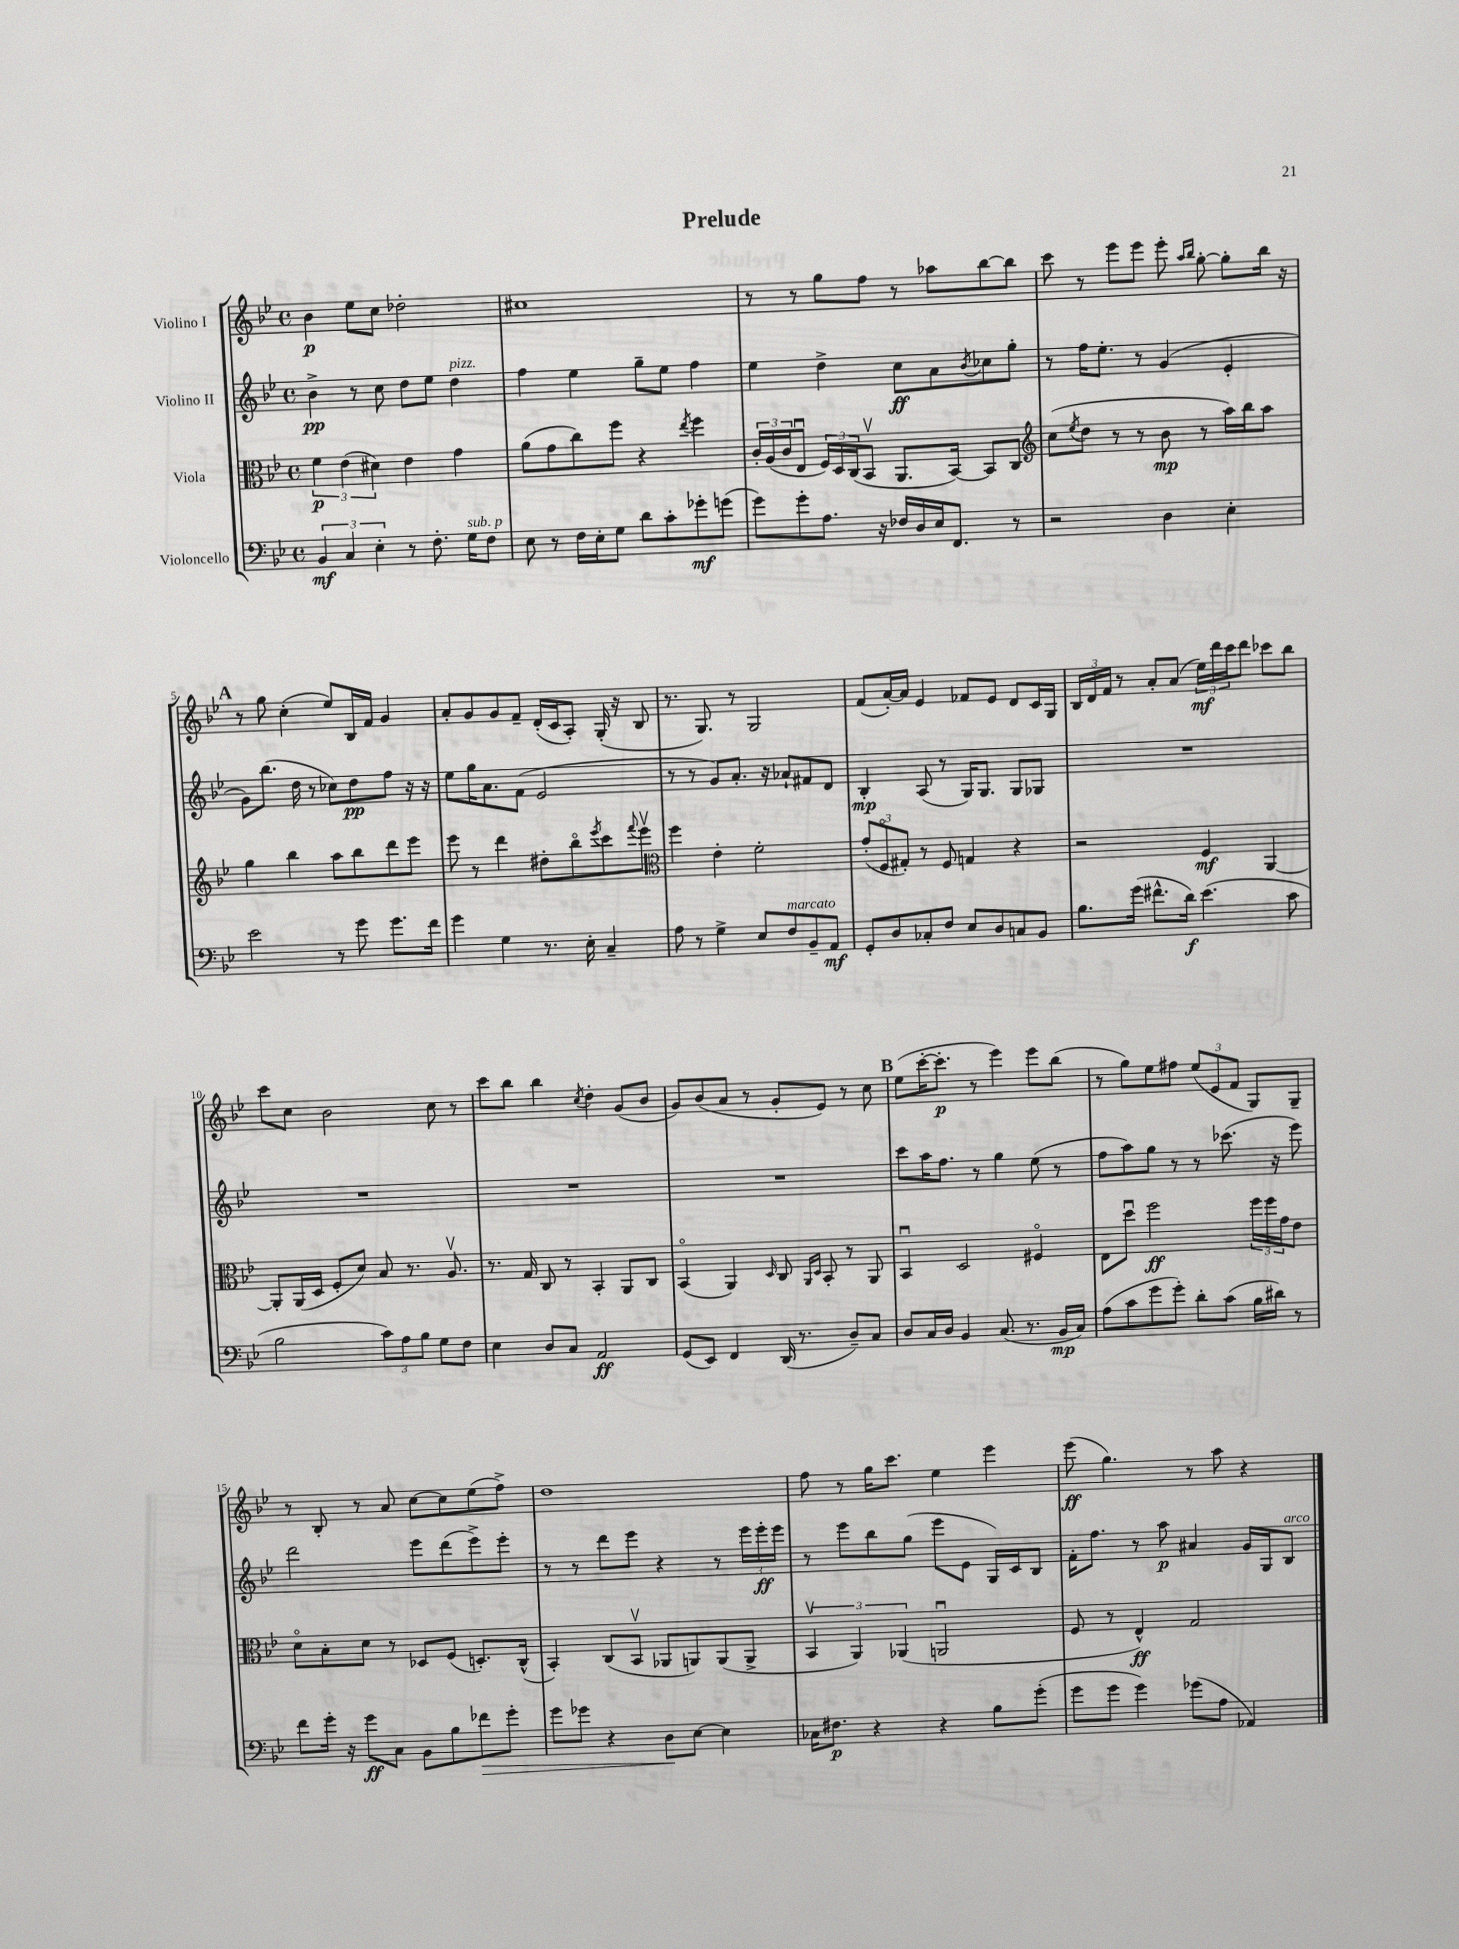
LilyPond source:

\header { title = "Prelude" }
<<
\new StaffGroup <<
\new Staff = "s0" \with { instrumentName = "Violino I" } {
    \clef treble \key bes \major \defaultTimeSignature \time 4/4
    bes'4\p ees''8 c''8 des''2-. |
    cis''1 |
    r8 r8 g''8 f''8 r8 aes''8 bes''8~ bes''8 |
    c'''8 r8 ees'''8 ees'''8 ees'''8-. \grace { a''16 bes''16 } g''8~-. g''8-. bes''16 r16 |
    \mark \markup { \bold "A" } r8 g''8 c''4-.( ees''8) bes16 f'16 g'4 |
    a'8-. g'8 g'8 f'8-- d'16-.( c'16 a8-.) g16-.( r16 bes8 |
    r8. g8.) r8 g2 |
    f'8( a'16~-.) a'16 ees'4 fes'8 ees'8 d'8 c'16 g16 |
    \tuplet 3/2 { bes16 d'16 f'16 } r8 a'8-. a'8( \tuplet 3/2 { ees''16\mf) d'''16 c'''16 } d'''8 ces'''8 bes''8 |
    c'''8 c''8 bes'2 c''8 r8 |
    c'''8 bes''8 bes''4 \acciaccatura { c''8 } d''4-. g'8( bes'8 |
    g'8) bes'8( a'8 r8 g'8-. ees'8) r8 c''8 |
    \mark \markup { \bold "B" } ees''8( c'''16~-. c'''8.-.\p r8 ees'''4) ees'''8 bes''8( |
    r8 g''8) ees''8 fis''8 \tuplet 3/2 { ees''8( ees'8 f'8 } g8) g8-- |
    r8 bes8-. r8 a'8 c''8~ c''8 ees''8( f''8->) |
    d''1 |
    f''8 r8 g''16 c'''8. ees''4 ees'''4 |
    ees'''8\ff( g''4.) r8 a''8 r4 \bar "|." |
}
\new Staff = "s1" \with { instrumentName = "Violino II" } {
    \clef treble \key bes \major \defaultTimeSignature \time 4/4
    bes'4->\pp r8 c''8 d''8 ees''8 d''4^\markup { \italic "pizz." } |
    f''4 ees''4 g''8-- ees''8 f''4 |
    ees''4 d''4-> c''8\ff a'8 \acciaccatura { bes'8 } ces''8 g''8-. |
    r8 f''16 ees''8.-. r8 g'4( ees'4-. |
    \mark \markup { \bold "A" } g'8) bes''8.( d''16 r8 ces''8) d''8\pp f''8 r16 r16 |
    ees''8 g''16 a'8. f'8( ees'2 |
    r8 r8 g'8) a'8.-. r16 aes'8-! fis'8 d'8 |
    bes4-.\mp a8( r8 g16) g8. g8 ges8 |
    R1 |
    R1 |
    R1 |
    R1 |
    \mark \markup { \bold "B" } c'''8 a''16 f''8. r8 g''4 ees''8( r8 |
    f''8 a''8) g''8 r8 r8 ces'''8.( r16 ees'''8) |
    d'''2 ees'''8 d'''8( ees'''8->) ees'''8-. |
    r8 r8 d'''8 ees'''8 r4 r8 \tuplet 3/2 { ees'''16 ees'''16-.\ff ees'''16 } |
    r8 ees'''8 bes''8 g''8( ees'''8 ees'8 g16) c'16 bes8 |
    f'16-. f''8. r8 a''8\p ais'4 g'16 g16 bes8^\markup { \italic "arco" } \bar "|." |
}
\new Staff = "s2" \with { instrumentName = "Viola" } {
    \clef alto \key bes \major \defaultTimeSignature \time 4/4
    \tuplet 3/2 { f'4\p ees'4( dis'4) } ees'4 g'4 |
    a'8( g'8 c''8) f''8 r4 \acciaccatura { ees''8 } f''4 |
    \tuplet 3/2 { c'16-. a16( c'16 } ees8\downbow \tuplet 3/2 { f16) d16 c16( } bes,8\upbow a,8. bes,16~) bes,8 c8 |
    \clef treble c''8( \acciaccatura { ees''8 } d''8 r8 r8 bes'8\mp r8 a''16) bes''16 a''8 |
    \mark \markup { \bold "A" } g''4 bes''4 a''8 bes''8 d'''8 ees'''8 |
    ees'''8 r8 d'''4 dis''8-. bes''8\flageolet \acciaccatura { ees'''8 } c'''8 \appoggiatura { f'''8 } ees'''8\upbow |
    \clef alto f''4 ees'4-. f'2-. |
    \tuplet 3/2 { g'8-.( f8\flageolet gis8-.) } r8 f8 g4 r4 |
    r2 f4\mf a,4~ |
    a,8-. a,16( d16 f8-. d'8) bes8 r8. a8.\upbow |
    r8. g16 c8 r8 bes,4-. a,8 c8 |
    bes,4\flageolet( a,4) \grace { d16 } c8 \grace { a,16 d16 } bes,8-. r8 a,8 |
    \mark \markup { \bold "B" } bes,4\downbow d2 fis4\flageolet |
    ees8 d''8\downbow f''2\ff \tuplet 3/2 { f''16 f''16 g'16 } ees'8 |
    d'8\flageolet bes8-. d'8 r8 des8 f8( d8.-.) c16-^( |
    bes,4-.) c8( bes,8\upbow aes,8 a,8) a,8( a,8-> |
    \tuplet 3/2 { bes,4\upbow a,4) aes,4( } a,2\downbow |
    f8 r8 ees4-^\ff) g2 \bar "|." |
}
\new Staff = "s3" \with { instrumentName = "Violoncello" } {
    \clef bass \key bes \major \defaultTimeSignature \time 4/4
    \tuplet 3/2 { bes,4\mf c4 ees4-. } r8 f8.-. g16^\markup { \italic "sub. p" } f8 |
    ees8 r8 f16 ees16-. g8 d'8 c'8-. ges'8-.\mf g'8( |
    g'8) g'8-. a8. r16 fes16 d16 ees16 f,8. r8 |
    r2 d4 ees4-. |
    \mark \markup { \bold "A" } ees'2 r8 g'8 g'8. f'16 |
    g'4 g4 r8. ees16-. c4-- |
    a8 r8 g4-> ees8 f8^\markup { \italic "marcato" } bes,8-- a,8\mf |
    g,8-. d8 ces8-. f8 ees8 d8 c8 bes,8 |
    bes8. g'16( fis'8.-^ d'16\f) ees'4.( c'8 |
    bes2 \tuplet 3/2 { c'8) a8 bes8 } g8 f8 |
    ees4 d8 c8 a,2\ff |
    g,8( ees,8) f,4 d,16( r8. d8--) c8 |
    \mark \markup { \bold "B" } d8 c16 d16 bes,4 c8.( r8. bes,16\mp c16) |
    a8( c'8 g'8 g'8-.) d'8-. c'8( bes16 dis'16) r8 |
    f'8 g'16-. r16 g'8\ff c8 bes,8 bes8 fes'8\> g'8-. |
    g'8 ges'8 r4 d8\! ees8~ ees4 |
    ces16 fis8.\p r4 r4 bes8 g'8-.( |
    g'8 g'8 g'4) ges'8( a8 aes,4) \bar "|." |
}
>>
>>
